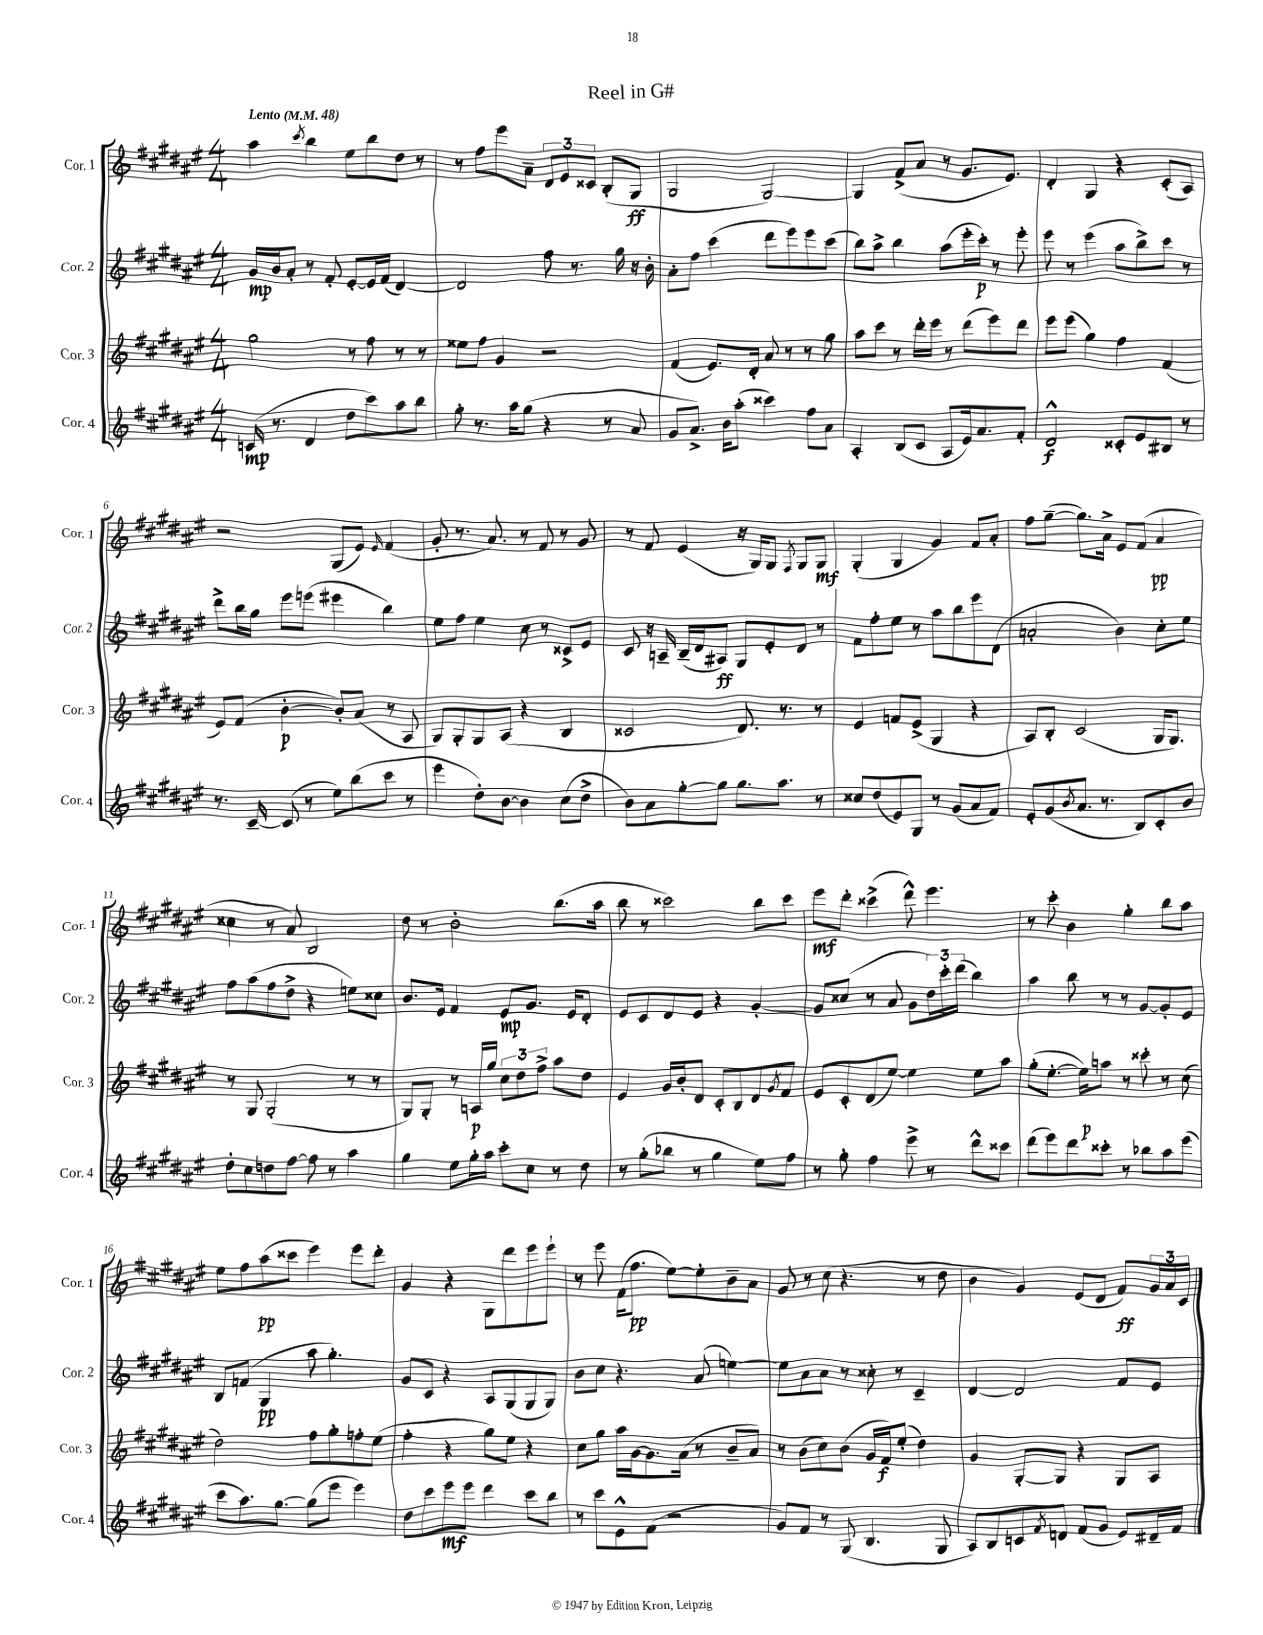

**kern	**dynam	**kern	**dynam	**kern	**dynam	**kern	**dynam
*part4	*part4	*part3	*part3	*part2	*part2	*part1	*part1
*staff4	*staff4	*staff3	*staff3	*staff2	*staff2	*staff1	*staff1
*I"Cor. 4	*	*I"Cor. 3	*	*I"Cor. 2	*	*I"Cor. 1	*
*I'Cor. 4	*	*I'Cor. 3	*	*I'Cor. 2	*	*I'Cor. 1	*
*clefG2	*	*clefG2	*	*clefG2	*	*clefG2	*
*k[f#c#g#d#a#e#]	*	*k[f#c#g#d#a#e#]	*	*k[f#c#g#d#a#e#]	*	*k[f#c#g#d#a#e#]	*
*M4/4	*	*M4/4	*	*M4/4	*	*M4/4	*
*MM48	*	*MM48	*	*MM48	*	*MM48	*
=1	=1	=1	=1	=1	=1	=1	=1
!	!	!	!	!	!	!LO:TX:a:B:t=Lento	!
(16cn/	mp	2gg#\	.	16g#/LL	mp	4aa#\	.
8.r	.	.	.	16b/J	.	.	.
.	.	.	.	8a#'/J	.	.	.
.	.	.	.	.	.	8qccc#/	.
4d#/	.	.	.	8r	.	4bb\	.
.	.	.	.	8f#'/	.	.	.
8dd#\L	.	8r	.	[8e#'/L	.	8ee#\L	.
8ccc#\)	.	8ff#\	.	16e#/L]	.	8bb\	.
.	.	.	.	(16f#/JJ	.	.	.
8aa#\	.	8r	.	[4d#/)	.	8dd#\J	.
8bb\J	.	8r	.	.	.	8r	.
=2	=2	=2	=2	=2	=2	=2	=2
8gg#'\	.	8ee##X\L	.	2d#/]	.	8r	.
8.r	.	8ff#\J	.	.	.	8ff#\L	.
.	.	4g#/	.	.	.	8eee#\	.
16aa#\KL	.	.	.	.	.	.	.
(8gg#\J	.	.	.	.	.	8a#~\J	.
4r	.	2r	.	8ff#\	.	12d#/L	.
.	.	.	.	.	.	12e#/	.
.	.	.	.	8.r	.	.	.
.	.	.	.	.	.	12c##X/J	.
8r	.	.	.	.	.	(8B'/L	.
.	.	.	.	16gg#\	.	.	.
8a#/	.	.	.	16r	.	8G#/J	ff
.	.	.	.	16b'\	.	.	.
=3	=3	=3	=3	=3	=3	=3	=3
8g#/L	.	(4f#/	.	8a#'\L	.	2G#/	.
8.a#^/J)	.	.	.	8ff#\J	.	.	.
.	.	8.e#/L)	.	(4ccc#\	.	.	.
16b\KL	.	.	.	.	.	.	.
(8aa#'\J	.	.	.	.	.	.	.
.	.	16d#'/Jk	.	.	.	.	.
4ccc##X\)	.	8a#/	.	8ddd#\L	.	[2G#/)	.
.	.	8r	.	8eee#\)	.	.	.
8ff#\L	.	8r	.	8eee#\	.	.	.
8a#\J	.	8gg#\	.	(8ccc#\J	.	.	.
=4	=4	=4	=4	=4	=4	=4	=4
4A#'/	.	8aa#\L	.	8bb\L)	.	4G#/]	.
.	.	8ccc#\J	.	8aa#^\J	.	.	.
(8B/L	.	8r	.	4bb\	.	(8f#^/L	.
8c#/J	.	16ddd#'\LL	.	.	.	8a#/J	.
.	.	16eee#\JJ	.	.	.	.	.
8A#/L	.	8r	.	(8aa#\L	.	8r	.
16e#/k)	.	(8ddd#\L	.	16eee#'\L	.	8.g#/L	.
8.a#/	.	.	.	16ccc#'\JJ)	p	.	.
.	.	8eee#\)	.	8r	.	.	.
.	.	.	.	.	.	8.e#/J)	.
8f#'/J	.	8ddd#\J	.	8eee#'\	.	.	.
=5	=5	=5	=5	=5	=5	=5	=5
2d#^^/	f	8eee#\L	.	8eee#\	.	4d#'/	.
.	.	(8eee#\J	.	8r	.	.	.
.	.	4gg#\)	.	(4eee#\	.	4G#/	.
8c##X'/L	.	4ff#\	.	8aa#\L	.	4r	.
8e#/	.	.	.	8bb^\)	.	.	.
8B#X/J	.	(4f#/	.	8ccc#\J	.	(8c#'/L	.
8r	.	.	.	8r	.	8A#/J)	.
!!LO:LB:g=z
=6	=6	=6	=6	=6	=6	=6	=6
8.r	.	8e#/L)	.	8ddd#^\L	.	2r	.
.	.	(8f#/J	.	16bb\L	.	.	.
[16c#~/	.	.	.	16gg#\JJ	.	.	.
(8c#/]	.	[4b'\	p	8eee#\L	.	.	.
8r	.	.	.	(8eeen\J	.	.	.
8ee#\L)	.	8b'/L])	.	4eee#X\	.	(8G#/L	.
(8bb\	.	(8a#/J	.	.	.	8e#/J)	.
.	.	.	.	.	.	16qqe#/	.
8ccc#\J	.	8r	.	4bb\)	.	(4f#/	.
8r	.	8A#/	.	.	.	.	.
=7	=7	=7	=7	=7	=7	=7	=7
4eee#\	.	8G#/L)	.	8ee#\L	.	8g#'/	.
.	.	8G#'/	.	8ff#\J	.	8.r	.
8dd#'\L)	.	8G#/	.	4ee#\	.	.	.
.	.	.	.	.	.	8.a#/)	.
[8b\J	.	(8A#/J	.	.	.	.	.
4b\]	.	4r	.	8cc#\	.	8r	.
.	.	.	.	8r	.	8f#/	.
(8cc#\L	.	4B/	.	8c##X^/L	.	8r	.
8dd#^\J	.	.	.	8e#/J	.	8g#/	.
=8	=8	=8	=8	=8	=8	=8	=8
8b\L)	.	2c##X/	.	8c#/	.	8r	.
8a#\	.	.	.	16r	.	8f#/	.
.	.	.	.	16An~/	.	.	.
[8gg#'\	.	.	.	(16B~/LL	.	(4e#/	.
.	.	.	.	16d#/J	.	.	.
8gg#\J]	.	.	.	8A#X/J)	ff	.	.
8.gg#\L	.	8.d#/)	.	8G#/L	.	16r	.
.	.	.	.	.	.	16G#/KL)	.
.	.	.	.	8e#'/	.	8G#/J	.
8.aa#\J	.	8.r	.	.	.	.	.
.	.	.	.	.	.	8qF#/	.
.	.	.	.	8d#/J	.	8G#/L	.
8r	.	8r	.	8r	.	8G#/J	mf
=9	=9	=9	=9	=9	=9	=9	=9
8cc##X/L	.	4e#/	.	8f#\L	.	(4G#'/	.
(8dd#/	.	.	.	8ff#'\	.	.	.
8e#/)	.	8fn/L	.	8ee#\J	.	4G#/	.
8G#/J	.	(8e#^/J	.	8r	.	.	.
8r	.	4G#/	.	8aa#\L	.	4g#/)	.
(8g#/L	.	.	.	8bb\	.	.	.
8a#/	.	4r	.	8eee#\	.	8f#/L	.
8f#/J)	.	.	.	(8d#\J	.	8a#'/J	.
=10	=10	=10	=10	=10	=10	=10	=10
8e#'/L	.	8A#/L)	.	2an'/	.	8ff#\L	.
(8g#/	.	8B'/J	.	.	.	([8gg#~\J	.
8qb/	.	.	.	.	.	.	.
8.a#/J	.	(2c#/	.	.	.	8.gg#\L])	.
8.r	.	.	.	.	.	16a#^\Jk	.
.	.	.	.	4b\)	.	8e#/L	.
8B/L)	.	.	.	.	.	(8f#/J	.
8c#'/	.	16G#/KL	.	8cc#'\L	.	4a#/	pp
.	.	8.G#/J)	.	.	.	.	.
8b/J	.	.	.	8ee#\J	.	.	.
!!LO:LB:g=z
=11	=11	=11	=11	=11	=11	=11	=11
8dd#'\L	.	8r	.	8ff#\L	.	4cc##X\	.
8cc#\	.	8G#/	.	(8aa#\	.	.	.
8ddn\	.	(2G#'/	.	8ff#\	.	8r	.
[8ff#\J	.	.	.	8dd#^\J	.	8a#/)	.
8ff#\]	.	.	.	4r	.	2B/	.
8r	.	.	.	.	.	.	.
4aa#\	.	8r	.	8een\L)	.	.	.
.	.	8r	.	8cc##X\J	.	.	.
=12	=12	=12	=12	=12	=12	=12	=12
4gg#\	.	8G#/L)	.	8.b/L	.	8dd#\	.
.	.	8G#'/J	.	.	.	8r	.
.	.	.	.	16e#/Jk	.	.	.
8ee#\L	.	8r	.	4f#/	.	2b'\	.
16gg#'\L	.	16An/LL	p	.	.	.	.
16aa#\JJ	.	16gg#/JJ	.	.	.	.	.
8ccc#'\L	.	12cc#\L	.	8e#/L	mp	.	.
.	.	12dd#\	.	.	.	.	.
8cc#\J	.	.	.	8.g#/J	.	.	.
.	.	12ff#^\J	.	.	.	.	.
8r	.	8aa#\L	.	.	.	(8.bb\L	.
.	.	.	.	16e#/KL	.	.	.
8dd#\	.	8dd#\J	.	8d#'/J	.	.	.
.	.	.	.	.	.	16aa#\Jk	.
=13	=13	=13	=13	=13	=13	=13	=13
8r	.	4e#/	.	8e#/L	.	8bb\	.
(8gg#'\L	.	.	.	8c#/	.	8r	.
8bb-X\J	.	16g#/LL	.	8d#/	.	2ccc##X\)	.
.	.	16b'/J	.	.	.	.	.
8r	.	8d#/J	.	8e#/J	.	.	.
4gg#\	.	8c#'/L	.	4r	.	.	.
.	.	8B/	.	.	.	.	.
8ee#\L)	.	8d#/	.	[4g#'/	.	8bb\L	.
.	.	8qg#/	.	.	.	.	.
8ff#\J	.	8f#/J	.	.	.	8ccc##\J	.
=14	=14	=14	=14	=14	=14	=14	=14
8r	.	8e#/L	.	8g#/L]	.	8eee#\L	mf
8gg#'\	.	8c#'/	.	(8cc##X/J	.	8ddd#'\J	.
4ff#\	.	(8d#/	.	8r	.	(4ccc##X^\	.
.	.	[8ee#/J)	.	8a#/	.	.	.
8eee#^\	.	4ee#\]	.	8g#\L	.	8ddd#^^\)	.
8r	.	.	.	24dd#\L)	.	4.eee#\	.
.	.	.	.	24ccc#'\	.	.	.
.	.	.	.	(24ddd#\JJ	.	.	.
8ddd#^^\L	.	8ee#\L	.	4bb\)	.	.	.
8ccc##X\J	.	8aa#\J	.	.	.	.	.
=15	=15	=15	=15	=15	=15	=15	=15
(8ddd#\L	.	(8gg#'\L	.	4aa#\	.	8r	.
8eee#\)	.	[8.ee#'\J	.	.	.	8ccc#'\	.
8ddd#\	.	.	.	8bb\	.	4b\	.
.	.	16ee#\KL])	p	.	.	.	.
8ccc##X'\J	.	8aan\J	.	8r	.	.	.
8r	.	8r	.	8r	.	4gg#'\	.
8bb-X\L	.	8ccc##X'\	.	[8g#/L	.	.	.
8aa#\	.	8r	.	8g#'/]	.	8bb\L	.
(8eee#\J	.	(8cc#\	.	8e#/J	.	8aa#\J	.
!!LO:LB:g=z
=16	=16	=16	=16	=16	=16	=16	=16
8ccc#\L	.	2dd#\)	.	8B/L	.	8ee#\L	.
8.aa#\)	.	.	.	(8fn/J	.	8ff#\	.
.	.	.	.	4G#/	pp	(8aa#\	pp
[8.gg#\J	.	.	.	.	.	.	.
.	.	.	.	.	.	8ccc##X\J	.
(8gg#\L]	.	8ff#\L	.	8aa#\	.	4eee#\)	.
8eee#\J	.	8gg#'\	.	4.gg#'\)	.	.	.
4eee#\)	.	8ffn'\	.	.	.	8eee#\L	.
.	.	(8ee#\J	.	.	.	8ddd#'\J	.
=17	=17	=17	=17	=17	=17	=17	=17
8dd#\L	.	4ff#'\	.	8g#/L	.	4g#/	.
8ccc#\	.	.	.	8c#/J	.	.	.
8eee#\	mf	4r	.	4r	.	4r	.
8eee#\J	.	.	.	.	.	.	.
4ddd#\	.	8gg#\L)	.	8A#/L	.	8G#\L	.
.	.	8ee#\J	.	(8G#/	.	8ddd#\	.
8ccc#\L	.	4r	.	8G#/	.	8eee#\	.
8bb\J	.	.	.	8G#/J)	.	8eee#`\J	.
=18	=18	=18	=18	=18	=18	=18	=18
8r	.	8cc#\L	.	8b\L	.	8r	.
8ccc#\L	.	8gg#\J	.	8cc#\J	.	8eee#\	.
8e#^^\	.	16aa#\LL	.	4.r	.	(16f#\KL	.
.	.	[16g#\J	.	.	.	8.ff#\J	pp
(8f#\J	.	8.g#\]	.	.	.	.	.
2r	.	.	.	.	.	[8ee#\L)	.
.	.	(16a#\Jk	.	.	.	.	.
.	.	8r	.	(8a#/	.	8ee#'\]	.
.	.	8b~/L	.	[4een\)	.	8b~\	.
.	.	8a#/J)	.	.	.	8a#\J	.
=19	=19	=19	=19	=19	=19	=19	=19
8g#/L)	.	8r	.	8ee\L]	.	8g#/	.
8f#/J	.	(8b\L	.	8a#\	.	8r	.
8r	.	8cc#\)	.	8a#\J	.	(8cc#\	.
(8G#/	.	(8b\J	.	8r	.	4.r	.
4.B/	.	16g#/LL	.	8cc##X'\	.	.	.
.	.	16f#/J)	f	.	.	.	.
.	.	(8ee#'/J	.	8r	.	.	.
.	.	4dd#\)	.	4c#~/	.	8r	.
8G#/	.	.	.	.	.	8dd#\	.
=20	=20	=20	=20	=20	=20	=20	=20
8A#/L)	.	4g#/	.	[4d#/	.	4b\	.
8B/	.	.	.	.	.	.	.
8cn/	.	[8G#'/L	.	2d#/]	.	4g#/)	.
8qf#/	.	.	.	.	.	.	.
8dn/J	.	8G#/J]	.	.	.	.	.
(8f#/L	.	4r	.	.	.	(8e#/L	.
8g#/J	.	.	.	.	.	8d#/J	.
8e#/L)	.	8G#/L	.	8f#/L	.	8f#/L)	ff
16d#X~/L	.	8A#/J	.	8e#/J	.	24g#/L	.
.	.	.	.	.	.	24a#/	.
16f#/JJ	.	.	.	.	.	.	.
.	.	.	.	.	.	24c#/JJ	.
==	==	==	==	==	==	==	==
*-	*-	*-	*-	*-	*-	*-	*-
